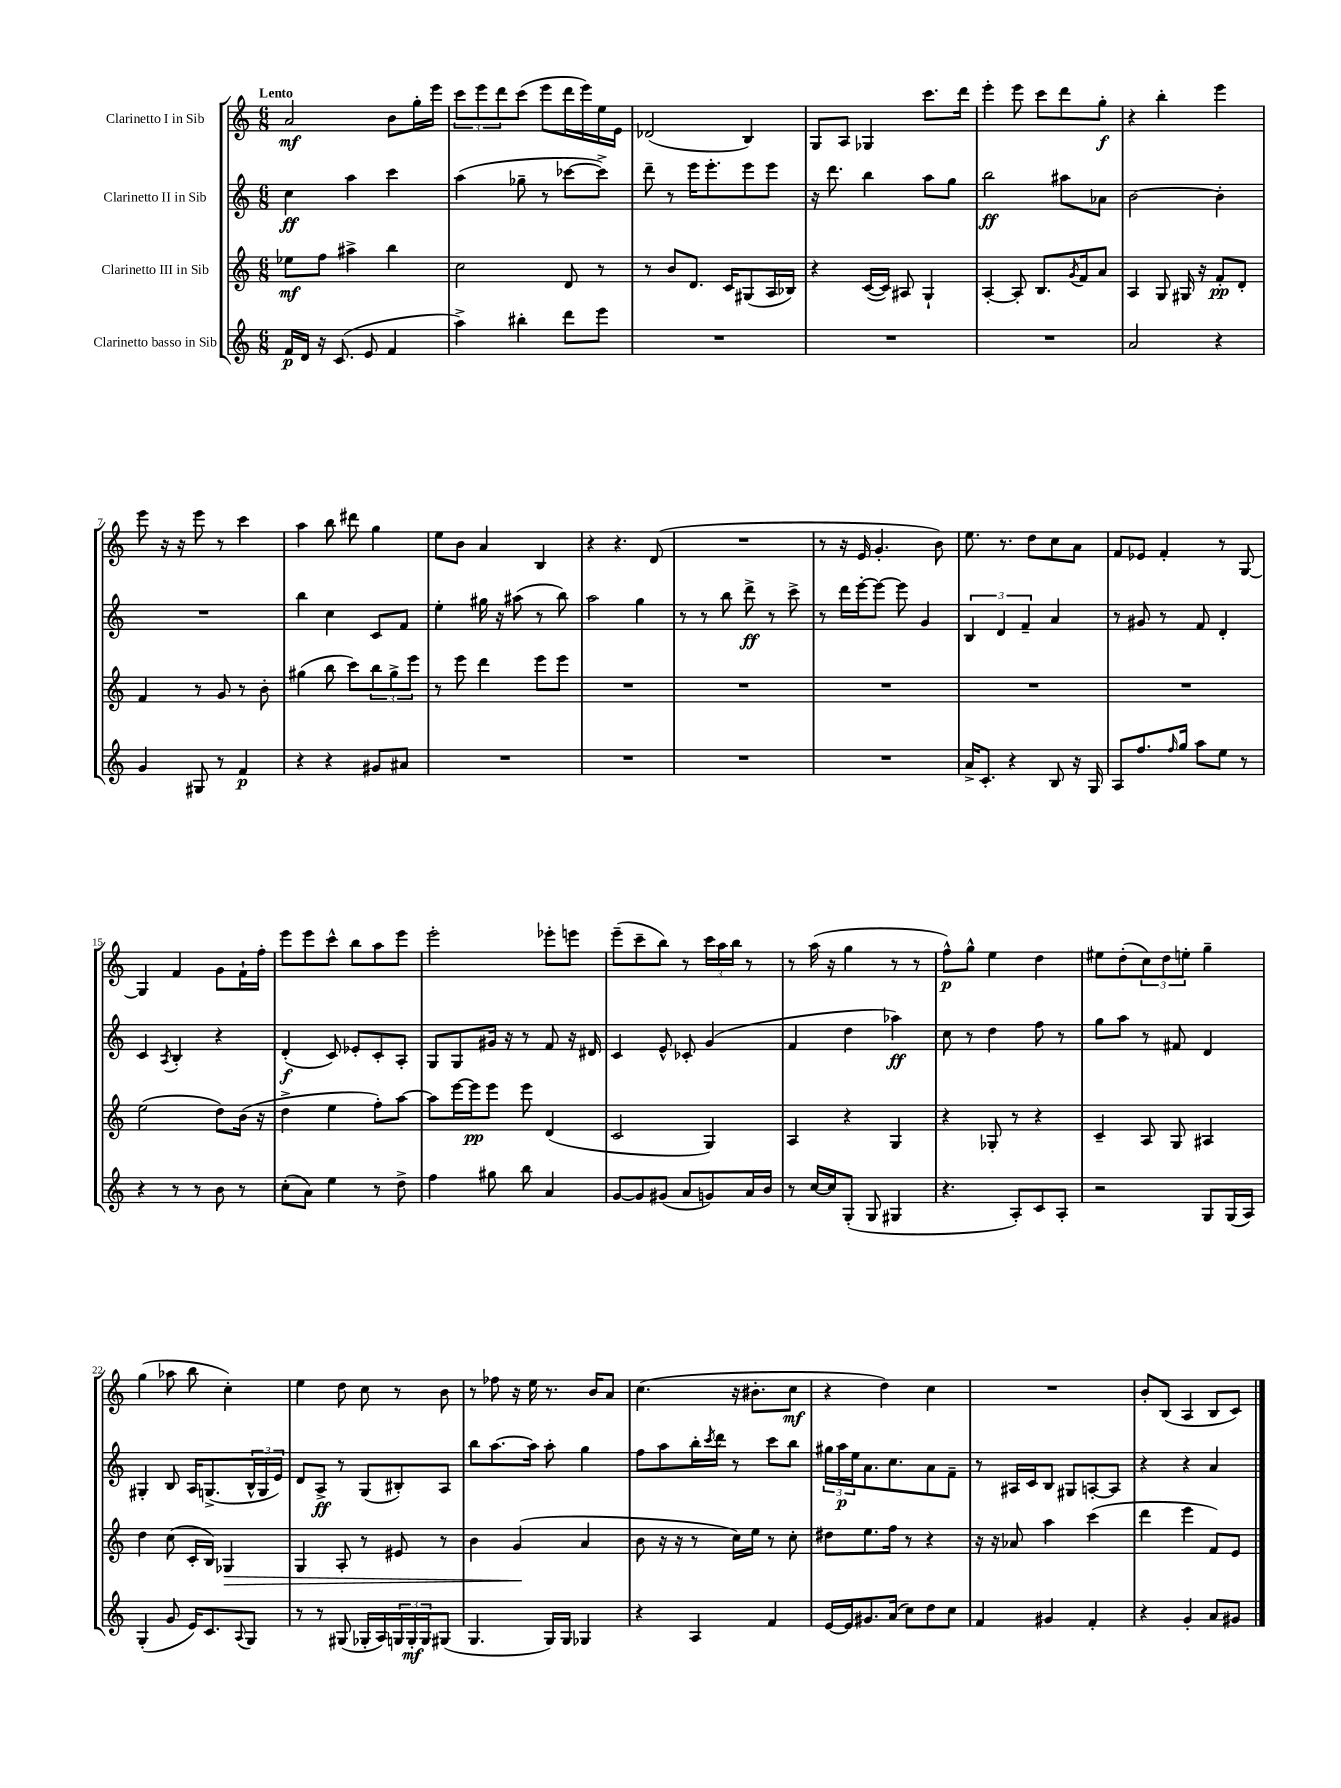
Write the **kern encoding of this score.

**kern	**kern	**kern	**kern
*staff4	*staff3	*staff2	*staff1
*clefG2	*clefG2	*clefG2	*clefG2
*k[]	*k[]	*k[]	*k[]
*M6/8	*M6/8	*M6/8	*M6/8
16f	8ee-	4cc	2a
16d	.	.	.
16r	8ff	.	.
(8.c	.	.	.
.	4aa#^	4aa	.
8e	.	.	.
4f	4bb	4ccc	8b
.	.	.	16gg'
.	.	.	16eee
=	=	=	=
4aa^)	2cc	(4aa	12ccc
.	.	.	12eee
.	.	.	12ddd
4bb#'	.	8gg-~	(8ccc
.	.	8r	8eee
8ddd	8d	[8ccc-	16ddd
.	.	.	16eee)
8eee	8r	8ccc-^])	16ee
.	.	.	16e
=	=	=	=
2.r	8r	8ddd~	(2d-
.	8b	8r	.
.	8.d	16eee	.
.	.	8.eee'	.
.	16c	.	.
.	(8G#	8eee	4B)
.	16A	8eee	.
.	16B-)	.	.
=	=	=	=
2.r	4r	16r	8G
.	.	8.ddd	.
.	.	.	8A
.	([16c	4bb	4G-
.	16c])	.	.
.	8A#	.	.
.	4G`	8aa	8.ccc
.	.	8gg	.
.	.	.	16ddd
=	=	=	=
2.r	[4A'	2bb	4eee'
.	8A']	.	8eee
.	8.B	.	8ccc
.	.	8aa#	8ddd
.	8qg	.	.
.	16f	.	.
.	8a	8a-	8gg'
=	=	=	=
2a	4A	[2b	4r
.	8G	.	4bb'
.	16G#	.	.
.	16r	.	.
4r	8f'	4b']	4eee
.	8d'	.	.
=	=	=	=
4g	4f	2.r	8eee
.	.	.	16r
.	.	.	16r
8G#	8r	.	8eee
8r	8g	.	8r
4f	8r	.	4ccc
.	8b'	.	.
=	=	=	=
4r	(4gg#	4bb	4aa
4r	8bb	4cc	8bb
.	8ccc)	.	8ddd#
8g#	12bb	8c	4gg
.	12gg#^	.	.
8a#	.	8f	.
.	12eee	.	.
=	=	=	=
2.r	8r	4ee'	8ee
.	8eee	.	8b
.	4ddd	16gg#	4a
.	.	16r	.
.	.	(8aa#	.
.	8eee	8r	4B
.	8eee	8bb)	.
=	=	=	=
2.r	2.r	2aa	4r
.	.	.	4.r
.	.	4gg	.
.	.	.	(8d
=	=	=	=
2.r	2.r	8r	2.r
.	.	8r	.
.	.	8bb	.
.	.	8ddd^	.
.	.	8r	.
.	.	8ccc^	.
=	=	=	=
2.r	2.r	8r	8r
.	.	16ddd	16r
.	.	[16eee'	16e
.	.	8eee_	4.g'
.	.	8eee]	.
.	.	4g	.
.	.	.	8b)
=	=	=	=
16a^	2.r	6B	8.ee
8.c'	.	.	.
.	.	6d	.
.	.	.	8.r
4r	.	.	.
.	.	6f~	.
.	.	.	8dd
8B	.	4a	8cc
16r	.	.	8a
16G	.	.	.
=	=	=	=
8A	2.r	8r	8f
8.ff	.	8g#	8e-
.	.	8r	4f'
16qqff	.	.	.
16gg	.	.	.
8aa	.	8f	.
8ee	.	4d'	8r
8r	.	.	[8G
=	=	=	=
4r	(2ee	4c	4G]
.	.	8qA	.
8r	.	4B'	4f
8r	.	.	.
8b	8dd)	4r	8g
8r	(16b	.	16f`
.	16r	.	16ff'
=	=	=	=
(8cc'	4dd^	(4d'	8eee
8a)	.	.	8eee
4ee	4ee	8c)	8ccc^^
.	.	8e-'	8bb
8r	8ff')	8c'	8aa
8dd^	[8aa	8A'	8eee
=	=	=	=
4ff	8aa]	8G	2eee'
.	[16eee	8G	.
.	16eee]	.	.
8gg#	8eee	16g#	.
.	.	16r	.
8bb	8eee	8r	.
4a	(4d	8f	8eee-'
.	.	16r	8eee
.	.	16d#	.
=	=	=	=
[8g	2c	4c	(8eee~
8g]	.	.	8ccc~
(8g#	.	8e^^	8bb)
8a	.	8c-'	8r
8g)	4G)	(4g	24ccc
.	.	.	24aa
.	.	.	24bb
16a	.	.	8r
16b	.	.	.
=	=	=	=
8r	4A	4f	8r
[16cc	.	.	(16aa
16cc]	.	.	16r
(8G'	4r	4dd	4gg
8G	.	.	.
4G#	4G	4aa-)	8r
.	.	.	8r
=	=	=	=
4.r	4r	8cc	8ff^^)
.	.	8r	8gg^^
.	8G-'	4dd	4ee
8A')	8r	.	.
8c	4r	8ff	4dd
8A'	.	8r	.
=	=	=	=
2r	4c~	8gg	8ee#
.	.	8aa	(8dd'
.	8A	8r	12cc)
.	.	.	12dd
.	8G	8f#	.
.	.	.	12ee'
8G	4A#	4d	4gg~
(16G	.	.	.
16A)	.	.	.
=	=	=	=
(4G'	4dd	4G#'	(4gg
8g	(8cc	8B	8aa-
16e)	16c'	16A	8bb
8.c	16B)	(8.G^	.
.	4G-	.	4cc')
8qqA	.	.	.
8G	.	24B^^	.
.	.	24G	.
.	.	24e)	.
=	=	=	=
8r	4G	8d	4ee
8r	.	8A^	.
(8G#	8A'	8r	8dd
16G-'	8r	(8G	8cc
16A)	.	.	.
24G	8e#	8B#')	8r
24G'	.	.	.
24G	.	.	.
(8G#	8r	8A	8b
=	=	=	=
4.G	4b	8bb	8r
.	.	[8.aa	8ff-
.	(4g	.	16r
.	.	16aa]	16ee
16G)	.	8aa'	8.r
16G	.	.	.
4G-	4a	4gg	.
.	.	.	16b
.	.	.	8a
=	=	=	=
4r	8b	8ff	(4.cc
.	16r	8aa	.
.	16r	.	.
4A	8r	16bb'	.
.	.	8qccc	.
.	.	16ddd	.
.	16cc)	8r	16r
.	16ee	.	8.b#'
4f	8r	8ccc	.
.	8cc'	8bb	8cc
=	=	=	=
[16e	8dd#	24gg#	4r
.	.	24aa	.
16e]	.	.	.
.	.	24ee	.
8.g#	8.ee	8.a	.
.	.	.	4dd)
(16a	16ff	8.cc	.
8cc)	8r	.	.
8dd	4r	8a	4cc
8cc	.	8f~	.
=	=	=	=
4f	16r	8r	2.r
.	16r	.	.
.	8a-	16A#	.
.	.	16c	.
4g#	4aa	8B	.
.	.	8G#	.
4f'	(4ccc	[8A'	.
.	.	8A]	.
=	=	=	=
4r	4ddd	4r	8b'
.	.	.	(8B
4g'	4eee	4r	4A
8a	8f)	4a	8B
8g#	8e	.	8c)
==	==	==	==
*-	*-	*-	*-
